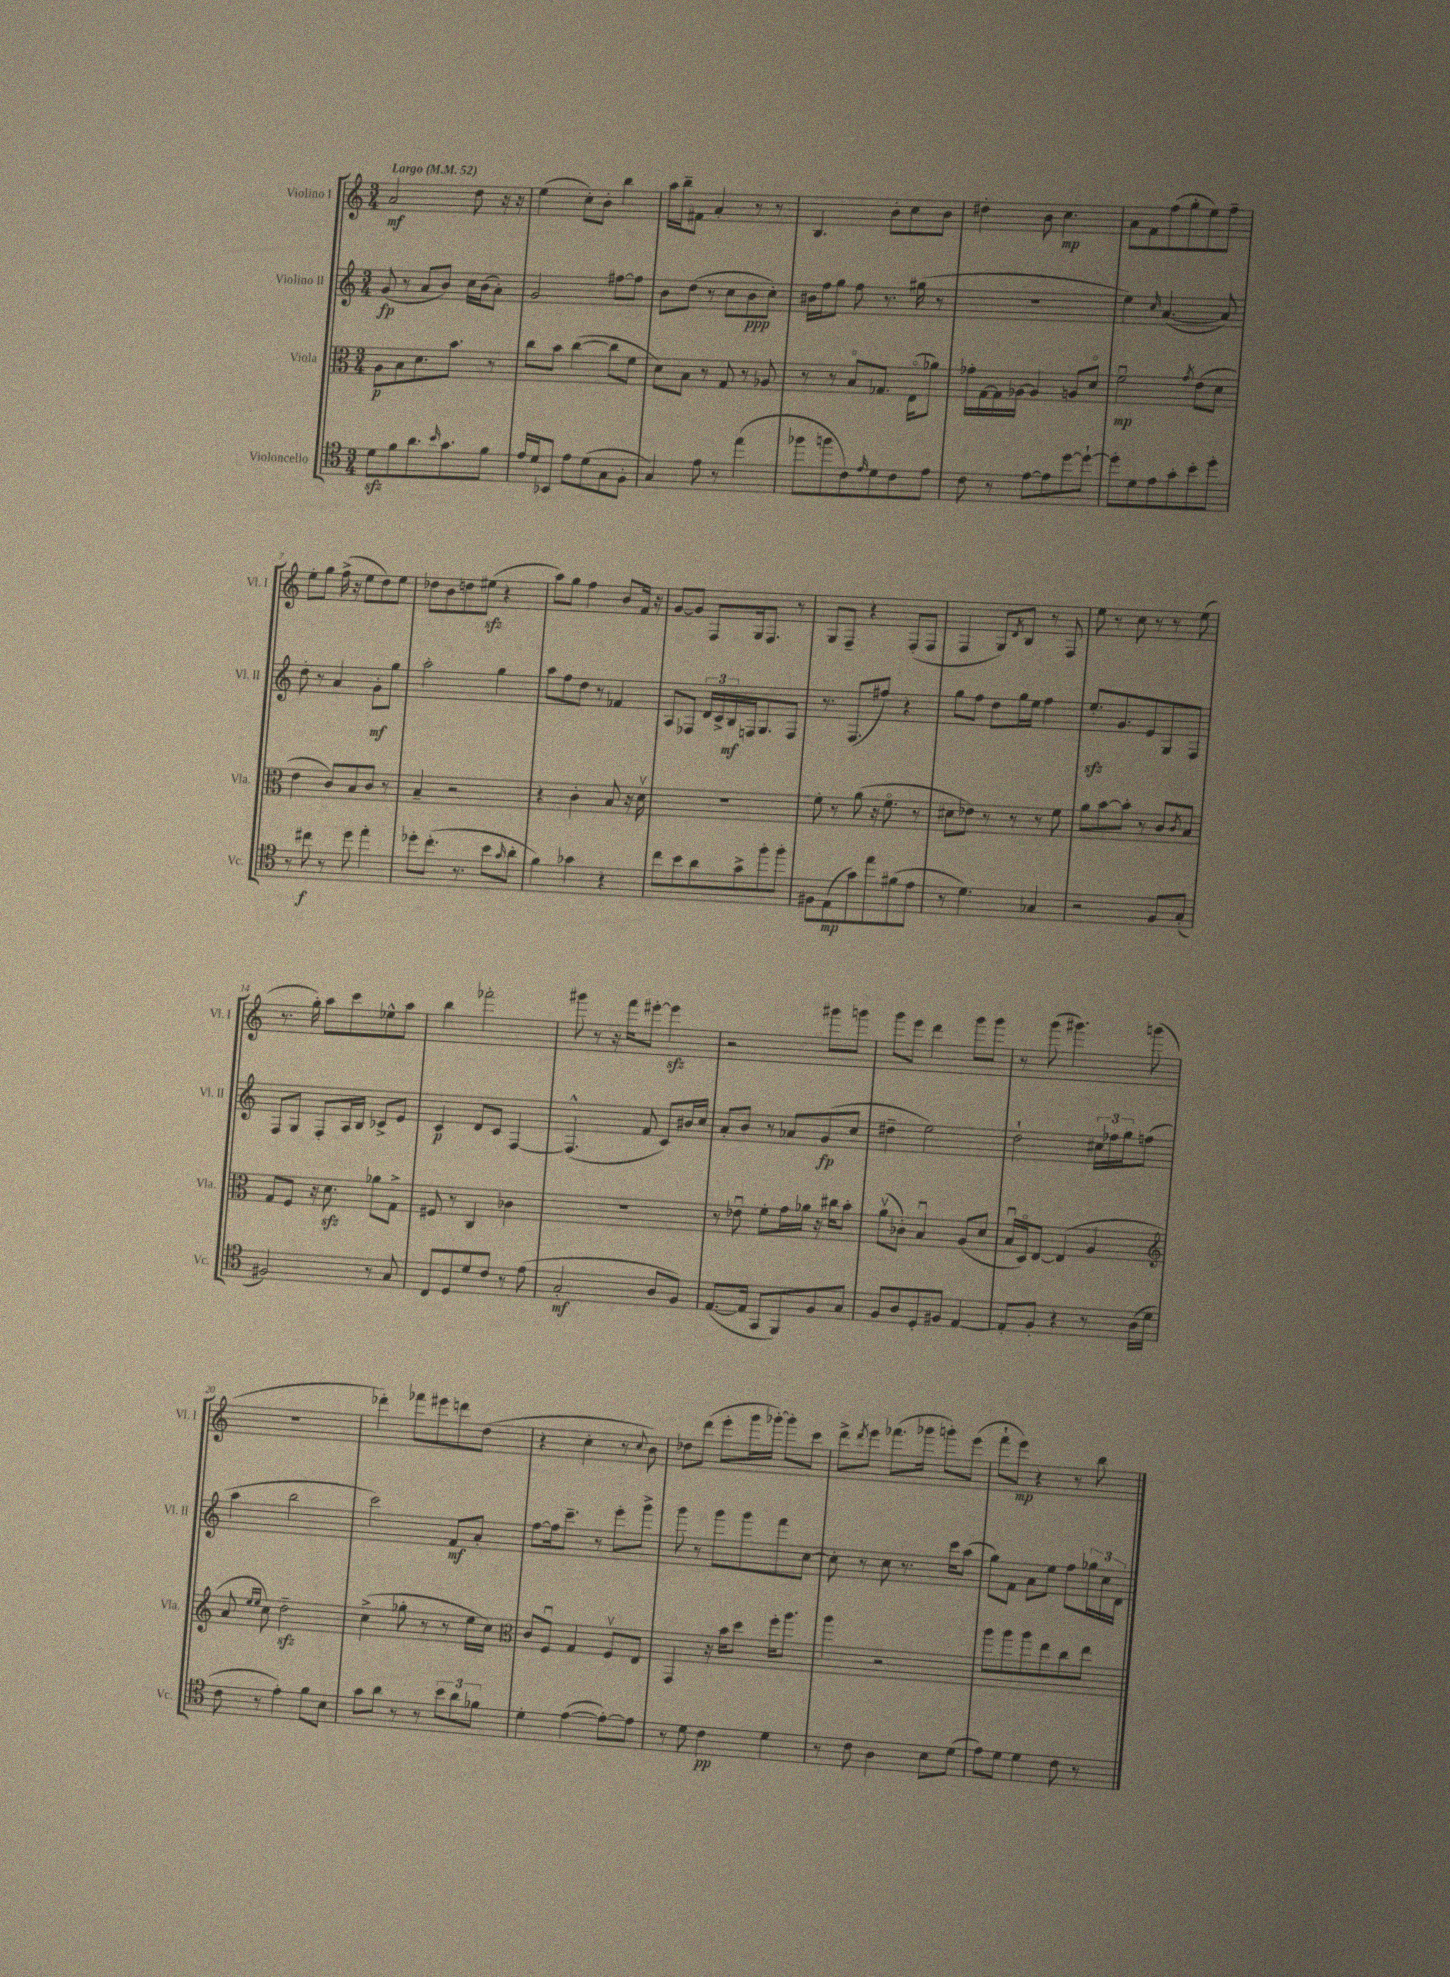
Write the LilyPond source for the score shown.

<<
\new StaffGroup <<
\new Staff = "s0" \with { instrumentName = "Violino I" shortInstrumentName = "Vl. I" } {
    \clef treble \key c \major \numericTimeSignature \time 3/4 \tempo "Largo" 4 = 52
    a'2\mf d''8 r16 r16 |
    e''4( c''8-.) b'8-. b''4 |
    a''16 b''16-- fis'8 a'4-. r8 r8 |
    b4. b'8-. c''8 b'8 |
    dis''4-. b'8 c''4.\mp |
    a'8 f'8 f''8( g''8-. e''8) f''8-- |
    e''8-. g''8 f''16->( r16 e''8 d''8) e''8 |
    des''8 b'8 d''8 eis''8\sfz( r4 |
    a''8) g''8 f''4 b'8 f'16 r16 |
    g'8~ g'8 f8 g16 f8. r8 |
    g8 f8-- r4 f8-.( f8 |
    f4 g8) \acciaccatura { d'8 } b8 r8 f8 |
    e''8 r8 c''8 r8 r8 e''8( |
    r8. g''16-.) a''8 c'''8 ees''8-^ a''8 |
    b''4 fes'''2-. |
    gis'''8 r8 r16 f'''16 eis'''8~-. eis'''4\sfz |
    r2 gis'''8 g'''8 |
    g'''8 e'''8 d'''4 g'''8 g'''8 |
    r8 g'''8( gis'''4.) g'''8( |
    R2. |
    des'''4-.) fes'''8 eis'''8 d'''8 d''8( |
    r4 c''4-. r8 \appoggiatura { c''8 } b'8) |
    des''8 d'''8( e'''8-. g'''16 ges'''16~-.) ges'''8-. c'''8 |
    d'''8-> \acciaccatura { d'''8 } e'''8 fes'''8.( ges'''16 g'''8-.) e'''8( |
    f'''8-! e'''8\mp) r4 r8 b''8 \bar "|." |
}
\new Staff = "s1" \with { instrumentName = "Violino II" shortInstrumentName = "Vl. II" } {
    \clef treble \key c \major \numericTimeSignature \time 3/4
    g'8\fp( r8 a'8 b'8) c''16 b'16( a'8-.) |
    g'2 fis''8~ fis''8 |
    b'8 d''8( r8 c''8 b'8\ppp c''8-.) |
    bis'16 f''16 g''8 f''8 r8. gis''16( r8 |
    R2. |
    e''4) \grace { c''16 } a'4.~( a'8) |
    d''8-. r8 a'4 g'8-.\mf g''8 |
    a''2-. g''4 |
    a''8 f''8 d''8 r8 fes'4 |
    a8 fes8 \tuplet 3/2 { d'16 c'16-> b16\mf } f16 g8. f8 |
    r8. f8.( fis''8) r4 |
    g''8 f''8 d''8 g''16 e''16 f''4 |
    e''8.-.\sfz g'8. e'8 g8 f8 |
    f8 g8 f8-. a16 b16 ces'8-> e'8 |
    c'4\p d'8 c'8 f4~ |
    f4.-^( f'8 c'8) bis'16 c''16 |
    a'8-. b'8 r8 aes'8 g'8\fp( c''8 |
    dis''4-- e''2) |
    d''2-! \tuplet 3/2 { cis''16 fes''16 g''16 } f''8( |
    a''4 b''2 |
    c'''2) f'8\mf a'8-. |
    f''8~ f''16 c'''8.-- r8 e'''8-. g'''8-> |
    g'''8 r8 g'''8 g'''8 f'''8 c''8~ |
    c''8-. r8 c''8 r8. c'''16 a''8( |
    g''8) f'8 a'8 e''8 f''8 \tuplet 3/2 { ges''16 c''16 d'16 } \bar "|." |
}
\new Staff = "s2" \with { instrumentName = "Viola" shortInstrumentName = "Vla." } {
    \clef alto \key c \major \numericTimeSignature \time 3/4
    a8\p b8 d'8. b'8. r8 |
    c''8 b'8 c''4~( c''8 f'8 |
    d'8) b8 r8 g8 r8 aes8 |
    r8 r8 b8\flageolet ges8. e16\flageolet( aes'8) |
    ges'16-. g16~ g16 aes16~ aes4 a8 d'8\flageolet |
    f'2\downbow\mp \acciaccatura { g'8 } e'8( d'8 |
    e'4 c'8) b8 c'8 r8 |
    b4-- r2 |
    r4 c'4-. b8 r16 d'16\upbow |
    R2. |
    f'8-. r8 a'8( r16 f'8.\flageolet r8 |
    dis'8 ees'8) r8 r8 r8 f'8 |
    a'8 b'8~ b'8-. r8 c'8 \acciaccatura { c'8 } b8 |
    g8 f8 r16 d'8.\sfz aes'8 g8-> |
    fis8 r8 c4 ces'4 |
    R2. |
    r8 ees'8\downbow f'8-. g'16 aes'16 r16 cis''16 b'8-. |
    a'8\upbow( ces'8-.) b4\downbow a8( d'8 |
    b16\downbow d16\flageolet) e8~ e4( a4 |
    \clef treble a'8 \grace { e''16 e''16 } c''8) d''2--\sfz |
    c''4->( ges''8-. r8 r8 e''16 c''16) |
    \clef alto c'8 f8\downbow g4 f8\upbow e8 |
    g,4 r16 b'16 d''8 f''16-. a''8. |
    a''4 r2 |
    a''8 a''8 a''8 e''8 c''8 e''8 \bar "|." |
}
\new Staff = "s3" \with { instrumentName = "Violoncello" shortInstrumentName = "Vc." } {
    \clef tenor \key c \major \numericTimeSignature \time 3/4
    d'8\sfz f'8 a'8. \grace { b'16 } g'8. f'8 |
    e'16 d'16 bes,8 e'8 d'8( g8 f8-. |
    g4) e'8 r8 e''4( |
    fes''8 f''8 c'8) \grace { e'16 } d'8 c'8 e'8 |
    c'8 r8 e'8~ e'8 d''8~ d''8~-! |
    d''8-. d'8 e'8 g'8-. b'8-. d''8-. |
    r8 cis''8\f r8 d''8 e''4-. |
    des''8-. c''8.-.( r8. b'8 \grace { g'16 } a'8-. |
    f'4) ges'4 r4 |
    c''8 b'8 a'8 g'8-> f''8-. f''8-. |
    fis8 e8\mp( g'8) e''8 fis'8( e'8 |
    r8 d'4.) ges4 |
    r2 f8 g8-.( |
    fis2) r8 g8 |
    c8 d8 d'8 c'8 r8 e'8( |
    g2-.\mf a8 f8) |
    e8.~( e16 g,8 f,8) f8 g8 |
    f8 a8 d8-. fis8 e4~ |
    e8-. f8-. r4 r8 a16( d'16 |
    c'8 r8 e'4-.) f'8 b8 |
    g'8 a'8 r8 r8 \tuplet 3/2 { b'8 a'8 fes'8 } |
    d'4-. e'4~( e'8~-.) e'8 |
    r8 d'8 c'4\pp d'4 |
    r8 c'8 a4 b8 d'8( |
    e'8) d'8 d'4 c'8 r8 \bar "|." |
}
>>
>>
